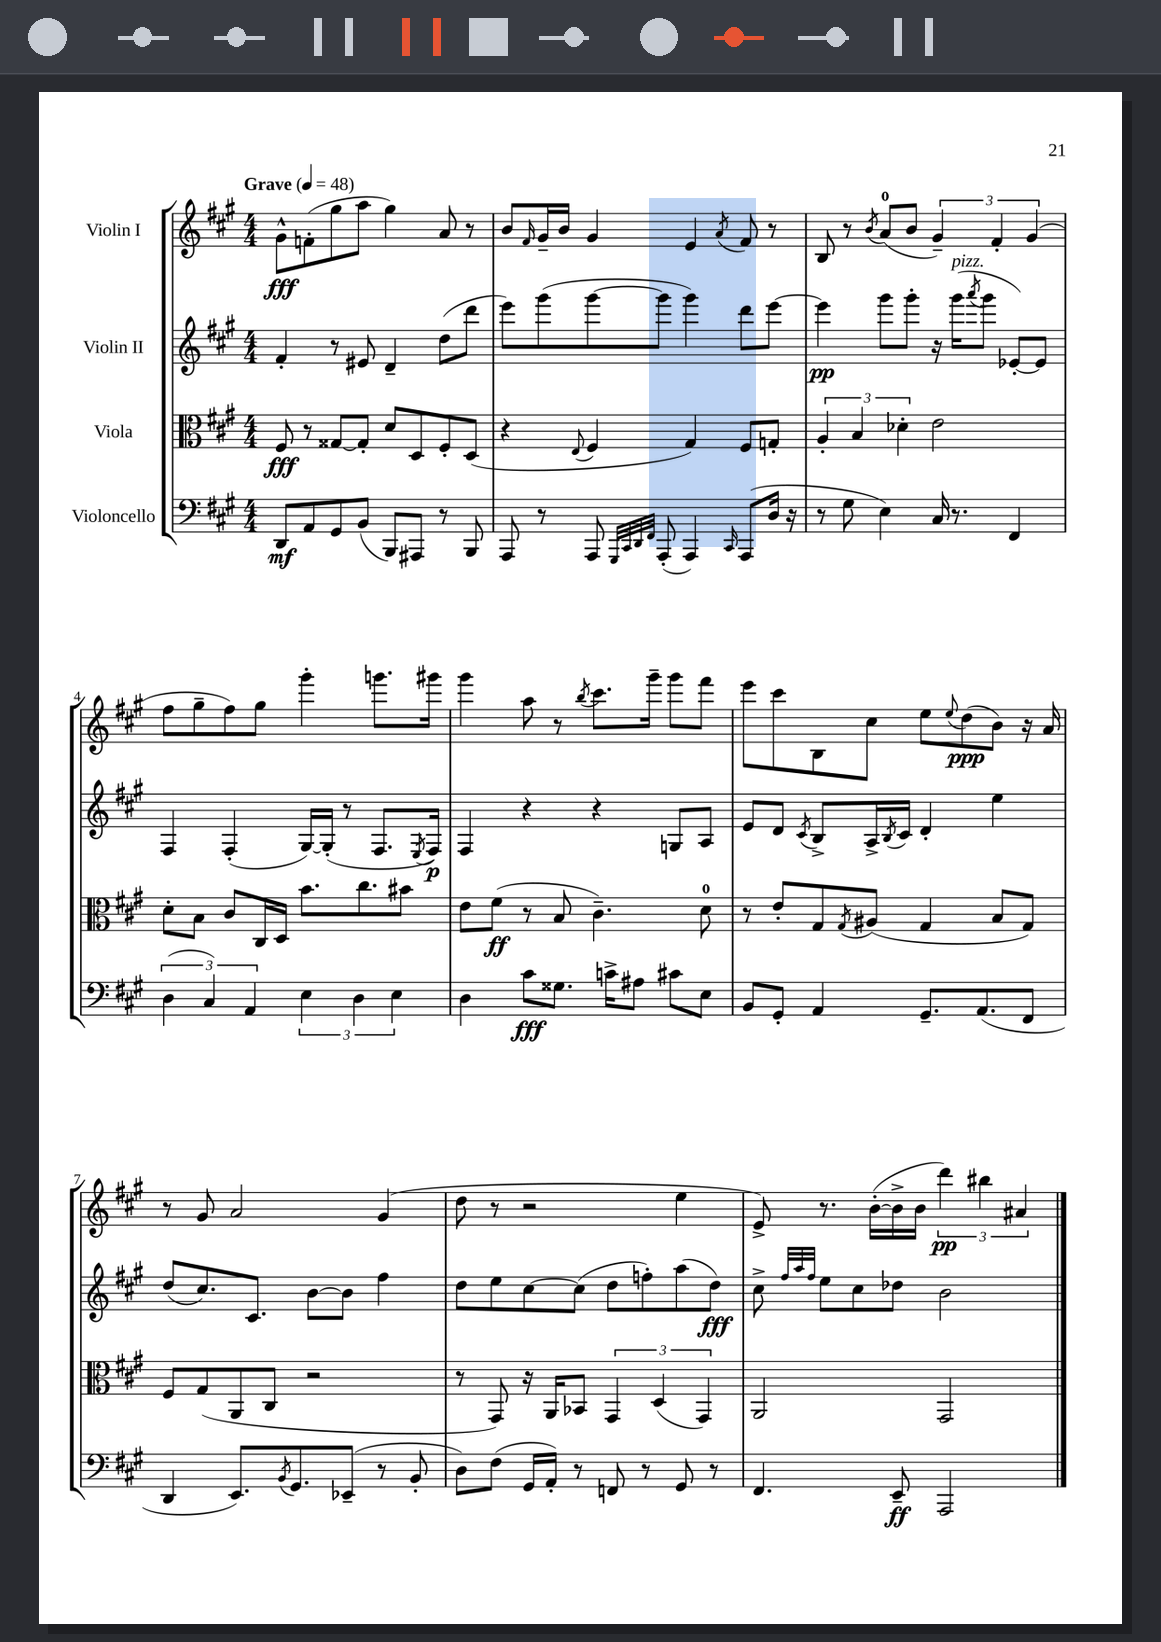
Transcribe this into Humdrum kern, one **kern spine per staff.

**kern	**dynam	**kern	**dynam	**kern	**dynam	**kern	**dynam
*part4	*part4	*part3	*part3	*part2	*part2	*part1	*part1
*staff4	*staff4	*staff3	*staff3	*staff2	*staff2	*staff1	*staff1
*I"Violoncello	*	*I"Viola	*	*I"Violin II	*	*I"Violin I	*
*clefF4	*	*clefC3	*	*clefG2	*	*clefG2	*
*k[f#c#g#]	*	*k[f#c#g#]	*	*k[f#c#g#]	*	*k[f#c#g#]	*
*M4/4	*	*M4/4	*	*M4/4	*	*M4/4	*
*MM48	*	*MM48	*	*MM48	*	*MM48	*
=1	=1	=1	=1	=1	=1	=1	=1
!	!	!	!	!	!	!LO:TX:a:B:t=Grave	!
8DD/L	mf	8F#/	fff	4f#'/	.	8g#^^\L	fff
8AA/	.	8r	.	.	.	(8fn'\	.
8GG#/	.	[8G##X/L	.	8r	.	8gg#\	.
(8BB/J	.	8G##'/J]	.	8e#X/	.	8aa\J	.
8BBB/L)	.	8d/L	.	4d~/	.	4gg#\)	.
8AAA#X/J	.	8D/	.	.	.	.	.
8r	.	8F#'/	.	(8dd\L	.	8a/	.
8BBB/	.	(8D/J	.	8ddd\J	.	8r	.
=2	=2	=2	=2	=2	=2	=2	=2
8AAA/	.	4r	.	8eee\L)	.	8b/L	.
.	.	.	.	.	.	16qqf#/	.
8r	.	.	.	(8ggg#\	.	16g#~/L	.
.	.	.	.	.	.	16b/JJ	.
.	.	8qqE/	.	.	.	.	.
8AAA/	.	4F#/	.	[8ggg#\	.	4g#/	.
32qqGGG#/LLL	.	.	.	.	.	.	.
32qqCC#/	.	.	.	.	.	.	.
32qqDD/	.	.	.	.	.	.	.
32qqFF#/JJJ	.	.	.	.	.	.	.
(8AAA'/	.	.	.	8ggg#\J]	.	.	.
4AAA/)	.	4G#/)	.	4ggg#\)	.	4e/	.
16qqCC#/	.	.	.	.	.	8qa/	.
(8AAA/L	.	8F#/L	.	8ddd\L	.	8f#/	.
16D/Jk	.	8Gn'/J	.	[8eee\J	.	8r	.
16r	.	.	.	.	.	.	.
=3	=3	=3	=3	=3	=3	=3	=3
8r	.	6A'/	.	4eee\]	pp	8B/	.
8G#\	.	.	.	.	.	8r	.
.	.	6B/	.	.	.	.	.
.	.	.	.	.	.	8qb/	.
4E\)	.	.	.	8ggg#\L	.	(8a/L	.
.	.	6d-X'\	.	.	.	.	.
.	.	.	.	8ggg#'\J	.	8b/J	.
16C#/	.	2e\	.	16r	.	6g#~/)	.
!	!	!	!	!LO:TX:a:i:t=pizz.	!	!	!
8.r	.	.	.	(16ggg#\KL	.	.	.
.	.	.	.	8qaaa/	.	.	.
.	.	.	.	8ggg#\J	.	.	.
.	.	.	.	.	.	6f#'/	.
4FF#/	.	.	.	[8e-X'/L)	.	.	.
.	.	.	.	.	.	(6g#/	.
.	.	.	.	8e-/J]	.	.	.
!!LO:LB:g=z
=4	=4	=4	=4	=4	=4	=4	=4
(6D\	.	8d'\L	.	4F#/	.	8ff#\L	.
.	.	8B\J	.	.	.	8gg#~\	.
6C#/)	.	.	.	.	.	.	.
.	.	8c#/L	.	(4F#'/	.	8ff#\)	.
6AA/	.	.	.	.	.	.	.
.	.	16C#/L	.	.	.	8gg#\J	.
.	.	16D/JJ	.	.	.	.	.
6E\	.	8.b\L	.	[16G#/LL)	.	4ggg#'\	.
.	.	.	.	(16G#'/JJ]	.	.	.
.	.	.	.	8r	.	.	.
6D\	.	.	.	.	.	.	.
.	.	8.cc#\	.	.	.	.	.
.	.	.	.	8.F#/L	.	8.gggn\L	.
6E\	.	.	.	.	.	.	.
.	.	8b#X\J	.	.	.	.	.
.	.	.	.	8qE/	.	.	.
.	.	.	.	16F#/Jk)	p	16ggg#X\Jk	.
=5	=5	=5	=5	=5	=5	=5	=5
4D\	.	8e\L	.	4F#/	.	4ggg#\	.
.	.	(8f#\J	ff	.	.	.	.
8c#\L	fff	8r	.	4r	.	8aa\	.
8.G##X\J	.	8B/	.	.	.	8r	.
.	.	.	.	.	.	8qbb/	.
.	.	4.c#~\)	.	4r	.	8.ccc#\L	.
16cn^\KL	.	.	.	.	.	.	.
8A#X\J	.	.	.	.	.	.	.
.	.	.	.	.	.	16ggg#~\Jk	.
8c#X\L	.	.	.	8Gn/L	.	8ggg#\L	.
8E\J	.	8d\	.	8A/J	.	8fff#\J	.
=6	=6	=6	=6	=6	=6	=6	=6
8BB/L	.	8r	.	8e/L	.	8eee\L	.
8GG#'/J	.	8e'/L	.	8d/J	.	8ccc#\	.
.	.	.	.	8qc#/	.	.	.
4AA/	.	8G#/	.	8B^/L	.	8B\	.
.	.	8qG#/	.	.	.	.	.
.	.	(8A#X/J	.	16A^/L	.	8cc#\J	.
.	.	.	.	8qB/	.	.	.
.	.	.	.	16c#/JJ	.	.	.
8.GG#~/L	.	4G#/	.	4d'/	.	8ee\L	.
.	.	.	.	.	.	8qqee/	.
.	.	.	.	.	.	(8dd\	ppp
(8.AA/	.	.	.	.	.	.	.
.	.	8B/L	.	4ee\	.	8b\J)	.
8FF#/J	.	8G#/J)	.	.	.	16r	.
.	.	.	.	.	.	16a/	.
!!LO:LB:g=z
=7	=7	=7	=7	=7	=7	=7	=7
4DD/	.	8F#/L	.	(8dd/L	.	8r	.
.	.	(8G#/	.	8.cc#/)	.	8g#/	.
8.EE/L)	.	8AA/	.	.	.	2a/	.
.	.	.	.	8.c#/J	.	.	.
.	.	8C#/J	.	.	.	.	.
8qBB/	.	.	.	.	.	.	.
8.GG#/	.	.	.	.	.	.	.
.	.	2r	.	[8b\L	.	.	.
(8EE-X~/J	.	.	.	8b\J]	.	.	.
8r	.	.	.	4ff#\	.	(4g#/	.
8BB'/	.	.	.	.	.	.	.
=8	=8	=8	=8	=8	=8	=8	=8
8D\L)	.	8r	.	8dd\L	.	8dd\	.
(8F#\J	.	8GG#/)	.	8ee\	.	8r	.
16GG#/LL	.	16r	.	[8cc#\	.	2r	.
16AA'/JJ)	.	16AA/KL	.	.	.	.	.
8r	.	8BB-X/J	.	(8cc#\J]	.	.	.
8FFn/	.	6GG#/	.	8dd\L	.	.	.
8r	.	.	.	8ffn'\)	.	.	.
.	.	(6D/	.	.	.	.	.
8GG#/	.	.	.	(8aa\	.	4ee\	.
.	.	6GG#/)	.	.	.	.	.
8r	.	.	.	8dd\J)	fff	.	.
=9	=9	=9	=9	=9	=9	=9	=9
4.FF#/	.	2AA/	.	8cc#^\	.	8e^/)	.
.	.	.	.	32qqff#/LLL	.	.	.
.	.	.	.	32qqaa/	.	.	.
.	.	.	.	32qqff#/JJJ	.	.	.
.	.	.	.	8ee\L	.	8.r	.
.	.	.	.	8cc#\	.	.	.
.	.	.	.	.	.	([16b'\LL	.
8EE~/	ff	.	.	8dd-X\J	.	16b^\]	.
.	.	.	.	.	.	16b\JJ	.
2AAA/	.	2GG#/	.	2b\	.	6ddd\)	pp
.	.	.	.	.	.	6bb#X\	.
.	.	.	.	.	.	6a#X/	.
==	==	==	==	==	==	==	==
*-	*-	*-	*-	*-	*-	*-	*-
